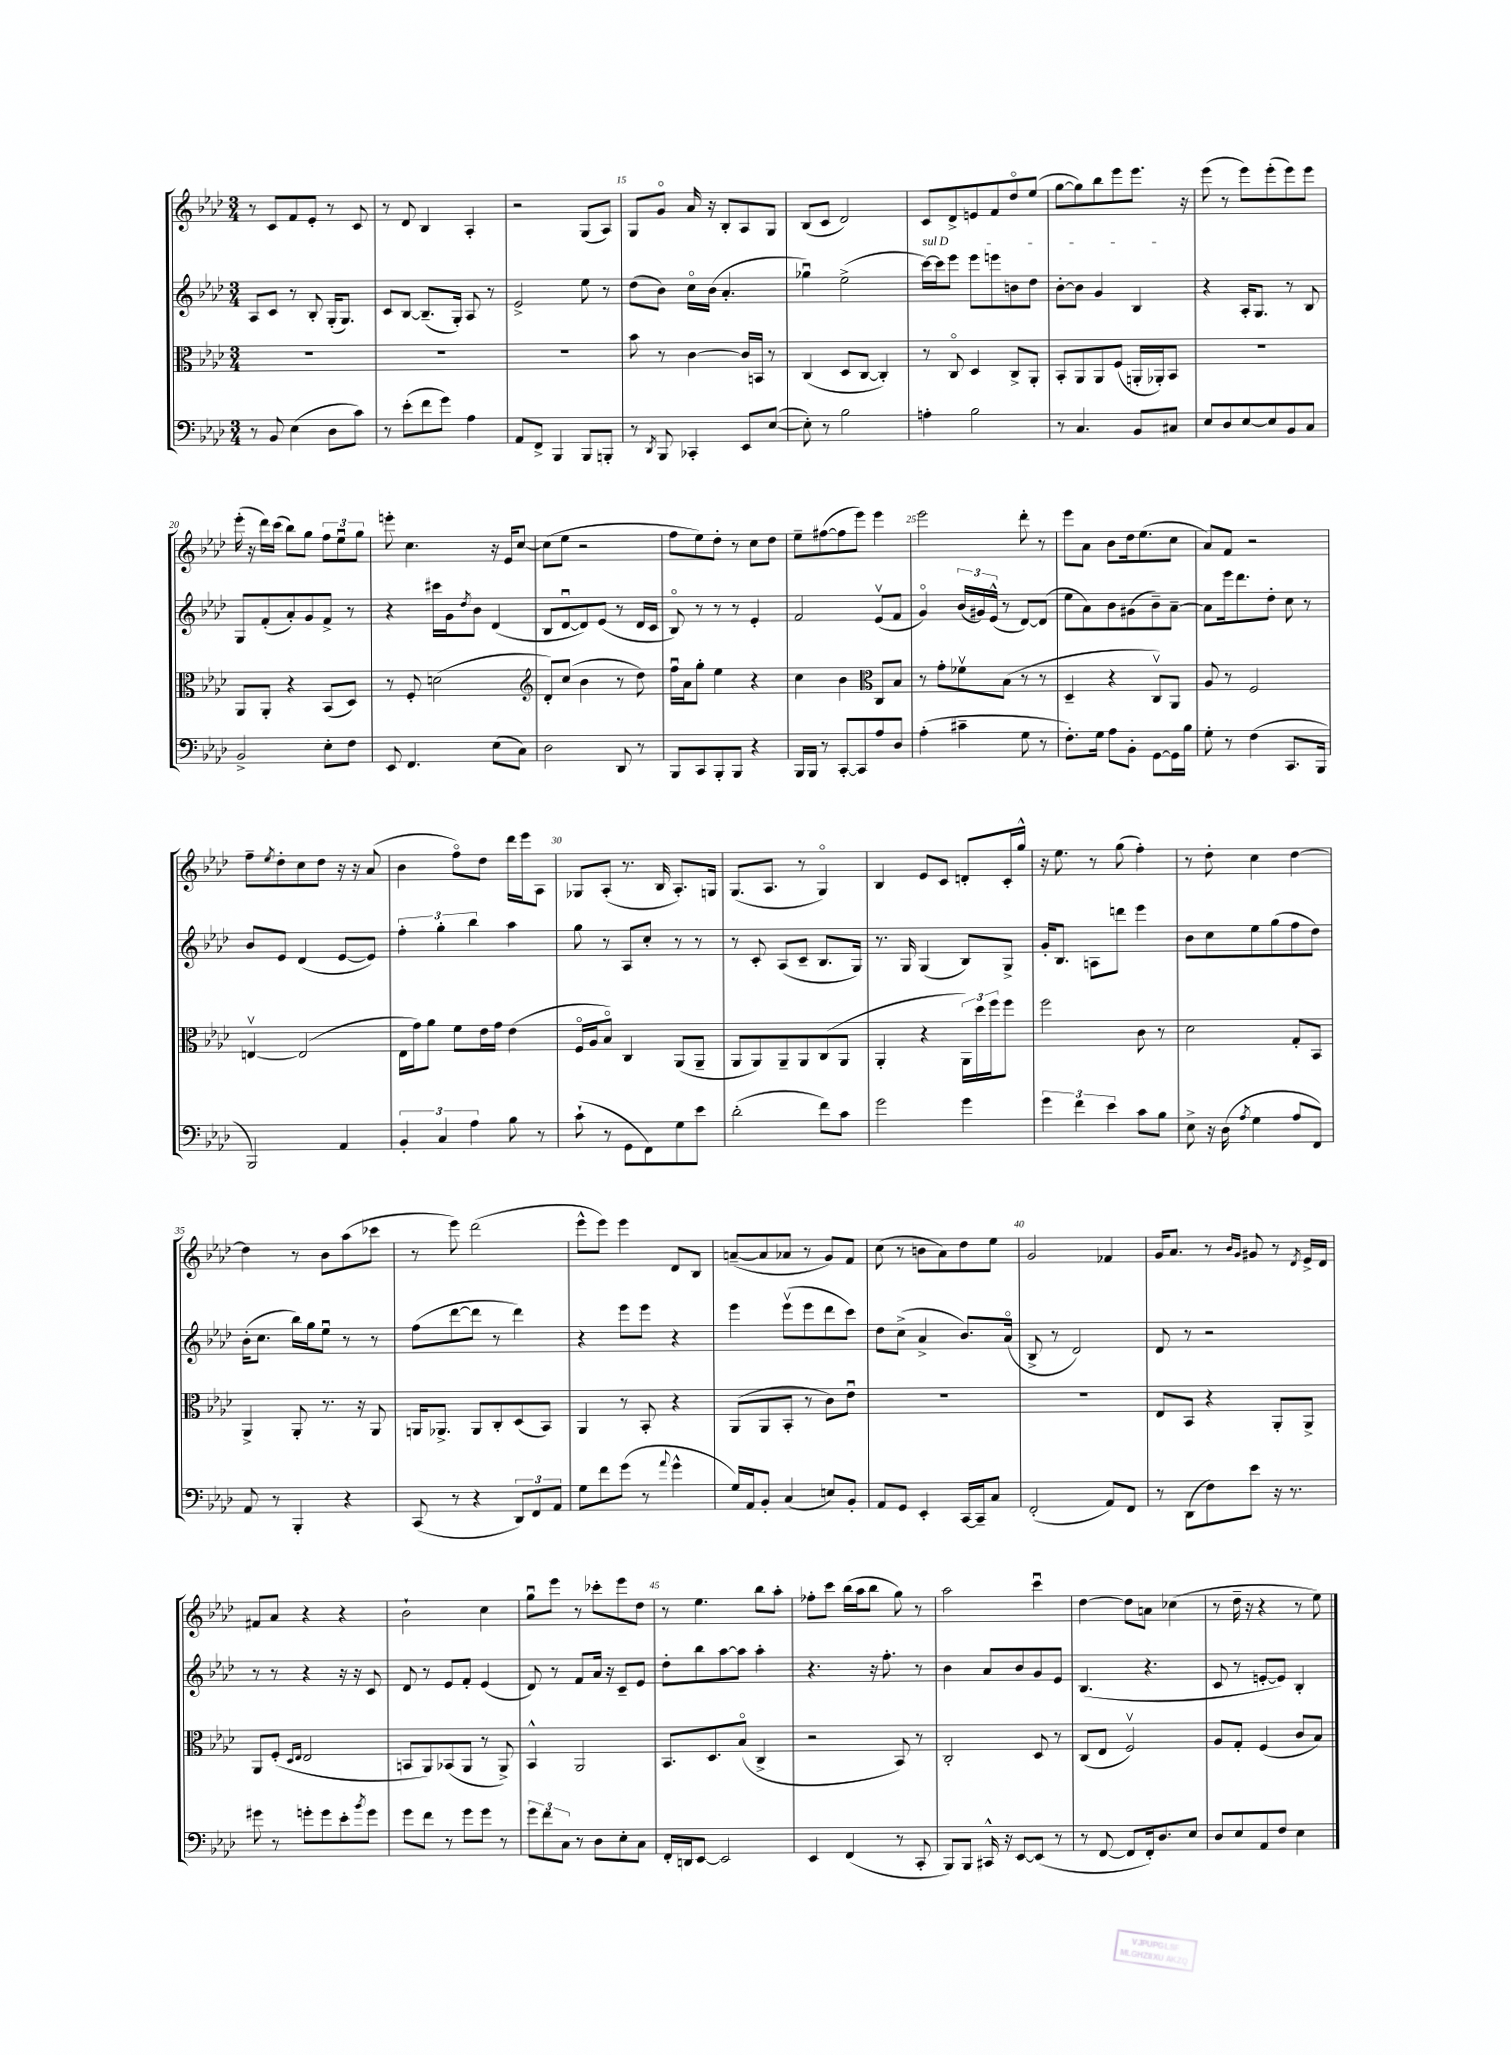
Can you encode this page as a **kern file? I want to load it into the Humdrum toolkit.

**kern	**kern	**kern	**kern
*part4	*part3	*part2	*part1
*staff4	*staff3	*staff2	*staff1
*clefF4	*clefC3	*clefG2	*clefG2
*k[b-e-a-d-]	*k[b-e-a-d-]	*k[b-e-a-d-]	*k[b-e-a-d-]
*M3/4	*M3/4	*M3/4	*M3/4
=12	=12	=12	=12
8r	2.r	8A-/L	8r
8BB-/	.	8c/J	8c/L
(4E-\	.	8r	8f/
.	.	8B-'/	8e-'/J
8D-\L	.	(16G'/KL	8r
.	.	8.G/J)	.
8c\J)	.	.	8c/
=13	=13	=13	=13
8r	2.r	8c/L	8r
(8e-'\L	.	[8B-/J	8d-/
8f\	.	(8.B-~/L]	4B-/
8g\J)	.	.	.
.	.	16G'/Jk)	.
4A-\	.	8A-/	4A-'/
.	.	8r	.
=14	=14	=14	=14
8AA-/L	2.r	2e-^/	2r
8FF^/J	.	.	.
4BBB-/	.	.	.
8BBB-/L	.	8ee-\	(8G/L
8BBBn'/J	.	8r	8A-/J)
=15	=15	=15	=15
8r	8b-\	(8dd-\L	8G/L
8qDD-/	.	.	.
8BBB-/	8r	8b-\J)	8g/J
4CC-X'/	[4c\	16cc\LL	16a-/
.	.	(16b-\JJ	16r
.	.	4.a-'/	8B-'/L
8EE-/L	16c/LL]	.	8A-/
.	16BBn/JJ	.	.
([8E-/J	8r	.	8G/J
=16	=16	=16	=16
8E-'\])	(4C/	4gg-Xu\)	(8B-/L
8r	.	.	8c/J
2B-\	8D-/L	(2ee-^\	2d-/)
.	[8C/J	.	.
.	4C'/])	.	.
=17	=17	=17	=17
!	!	!LO:TX:a:i:t=sul D	!
4An'\	8r	[16ccc\LL)	8c/L
.	.	16ccc\J]	.
.	8C/	8eee-\J	8d-^/
2B-\	4D-/	8eee-\L	8en/
.	.	8eeen\	8f/
.	8C^/L	8bn\	8dd-/
.	8AA-'/J	8dd-\J	(8ee-/J
=18	=18	=18	=18
8r	8BB-'/L	[8b-'\L	[8gg\L
4.C/	8AA-/	8b-\J]	8gg\])
.	8AA-/	4g/	8bb-\
.	(8F/J	.	8eee-\
8BB-/L	16AAn'/LL	4B-/	8.eee-\J
.	16AA-X'/J)	.	.
8C#X/J	8BB-/J	.	.
.	.	.	16r
=19	=19	=19	=19
8E-/L	2.r	4r	(8eee-\
8D-/	.	.	8r
[8E-/	.	16A-'/KL	8eee-\L)
.	.	8.G/J	.
8E-/]	.	.	(8eee-'\
8BB-/	.	8r	8eee-\)
8C/J	.	8B-/	8eee-\J
!!LO:LB:g=z
=20	=20	=20	=20
2BB-^/	8AA-/L	8G/L	(16eee-'\
.	.	.	16r
.	8AA-'/J	(8f'/	16ddd-\LL)
.	.	.	(16ccc\JJ
.	4r	8a-'/)	8bb-\L)
.	.	8g/	8gg\J
8E-'\L	(8BB-/L	8f^/J	12ff\L
.	.	.	12ee-u\
8F\J	8D-/J)	8r	.
.	.	.	12gg\J
=21	=21	=21	=21
8EE-/	8r	4r	8eeen'\
4.FF/	8F'/	.	4.cc\
.	(2dn\	16ccc#X\LL	.
.	.	16g\J	.
.	.	8qdd-/	.
.	.	8b-\J	.
(8E-\L	.	(4d-/	16r
.	.	.	16e-/KL
8C\J)	.	.	[8cc/J
=22	=22	=22	=22
*	*clefG2	*	*
2D-\	8d-'/L)	8B-/L	(8cc\L]
.	(8cc/J	[8d-u/	8ee-\J
.	4b-\	8d-/])	2r
.	.	(8e-/J	.
8DD-/	8r	8r	.
8r	8dd-\)	16d-/LL	.
.	.	16c/JJ	.
=23	=23	=23	=23
8BBB-/L	16ffu\LL	8B-/)	8ff\L
.	16a-\J	.	.
8CC/	8gg'\J	8r	8ee-\)
8BBB-'/	4ee-\	8r	8dd-'\J
8BBB-/J	.	8r	8r
4r	4r	4e-'/	8cc\L
.	.	.	8dd-\J
=24	=24	=24	=24
16BBB-/LL	4cc\	2f/	8ee-~\L
16BBB-/JJ	.	.	.
8r	.	.	([8ff#X\
[8CC'/L	4b-\	.	8ff#\]
8CC/]	.	.	8eee-\J)
*	*clefC3	*	*
8A-/	8C/L	(8e-v/L	4eee-\
8D-/J	8B-/J	8f/J	.
=25	=25	=25	=25
(4A-'\	8r	4g/)	2eee-\
.	8g'\L	.	.
4c#X~\	8f-Xv\	(24b-/LL	.
.	.	24g#X/)	.
.	.	(24e-^^/JJ	.
.	(8B-\J	8r	.
8G\	8r	[8d-/L)	8ddd-'\
8r	8r	(8d-/J]	8r
=26	=26	=26	=26
8.F'\L)	4D-~/	8ee-\L	8eee-\L
.	.	8a-\)	8a-\J
16G\Jk	.	.	.
8A-\L	4r	8b-\	8b-\L
8BB-'\J	.	(8g#X\	16dd-\k
.	.	.	(8.ee-\
[8GG\L	8Cv/L)	8b-~\)	.
16GG\L]	8AA-/J	[8a-~\J	8cc\J
16B-\JJ	.	.	.
=27	=27	=27	=27
8G'\	8A-/	8a-\L]	8a-/L)
8r	8r	16eee-\k	8f/J
.	.	8.ddd-\	.
(4F\	2F/	.	2r
.	.	8dd-'\J	.
8.CC/L	.	8cc\	.
.	.	8r	.
16BBB-/Jk	.	.	.
!!LO:LB:g=z
=28	=28	=28	=28
2BBB-/)	[4Env/	8b-/L	8ff~\L
.	.	.	8qee-/
.	.	8e-/J	8dd-'\
.	(2E/]	(4d-/	8cc\
.	.	.	8dd-\J
4AA-/	.	[8e-/L	16r
.	.	.	16r
.	.	8e-/J])	(8a-/
=29	=29	=29	=29
6BB-'/	16E-\LL	6ff'\	4b-\
.	16g\J)	.	.
.	8a-\J	.	.
6C/	.	6gg'\	.
.	8f\L	.	8ff\L)
6A-\	.	6bb-\	.
.	16e-\L	.	8dd-\J
.	16g\JJ	.	.
8B-\	(4e-\	4aa-\	16ddd-\LL
.	.	.	16eee-\J
8r	.	.	8A-\J
=30	=30	=30	=30
(8c`\	16F/LL	8gg\	8G-X/L
.	16A-/J	.	.
8r	8B-/J)	8r	(8A-'/J
8GG\L	4C/	8A-/L	8.r
8FF\)	.	8cc'/J	.
.	.	.	16B-/
8G\	(8AA-/L	8r	8.A-'/L)
8e-\J	8AA-~/J	8r	.
.	.	.	16Gn/Jk
=31	=31	=31	=31
(2d-'\	8AA-/L	8r	(8.G/L
.	8AA-/)	8c'/	.
.	.	.	8.A-/J
.	8AA-~/	(8A-/L	.
.	8AA-/	8c~/J	8r
8f\L)	(8C/	8.B-/L	4G/)
8c\J	8AA-/J	.	.
.	.	16G/Jk)	.
=32	=32	=32	=32
2g\	4AA-'/	8.r	4B-/
.	.	16G/	.
.	4r	(4G/	8e-/L
.	.	.	8c/J
4g\	24AA-\LL)	8B-/L)	8dn'/L
.	24dd-\	.	.
.	24ff\J	.	.
.	8ff\J	8G^/J	16c'/L
.	.	.	16gg^^/JJ
=33	=33	=33	=33
6g\	2ff\	16g'/KL	16r
.	.	8.B-/J	8.ee-\
6f\	.	.	.
.	.	8An\L	8r
6e-\	.	.	.
.	.	8dddn\J	(8gg\
8c\L	8c\	4eee-\	4ff'\)
8B-\J	8r	.	.
=34	=34	=34	=34
8E-^\	2d-\	8b-\L	8r
16r	.	8cc\	8dd-'\
(16D-\	.	.	.
8qA-/	.	.	.
4G\	.	8ee-\	4cc\
.	.	(8gg\	.
8A-/L	8G'/L	8ff\	[4dd-\
8FF/J)	8BB-/J	8dd-\J)	.
!!LO:LB:g=z
=35	=35	=35	=35
8AA-/	4AA-^/	(16b-'\KL	4dd-\]
.	.	8.cc\J	.
8r	.	.	.
4BBB-'/	8AA-'/	16bb-\LL)	8r
.	.	16gg\J	.
.	8.r	8ee-u\J	8b-\L
4r	.	8r	(8aa-\
.	16r	.	.
.	8AA-/	8r	8ccc-X\J
=36	=36	=36	=36
(8CC/	16AAn/KL	(8ff\L	8r
.	8.AA-X^/J	.	.
8r	.	[8ddd-\	8eee-\)
4r	8AA-/L	8ddd-\J]	(2ddd-\
.	8C'/	8r	.
12DD-/L)	(8D-/	4ddd-\)	.
12FF/	.	.	.
.	8BB-/J)	.	.
12AA-/J	.	.	.
=37	=37	=37	=37
8G\L	4AA-/	4r	8eee-^^\L
8f\	.	.	8eee-\J)
(8g\J	8r	8eee-\L	4eee-\
8r	8BB-'/	8eee-\J	.
8qqa-/	.	.	.
4g^^\	4r	4r	8d-/L
.	.	.	8B-/J
=38	=38	=38	=38
16G/LL)	(8AA-/L	4eee-\	([8an~/L
16AA-/J	.	.	.
8BB-'/J	8AA-/	.	8a/]
(4C/	8BB-'/J	(8eee-v\L	8a-X/J
.	8r	8eee-\	8r
8En/L)	8c\L)	8ddd-\	8g/L)
8BB-'/J	8e-u\J	8ccc\J)	8f/J
=39	=39	=39	=39
8AA-/L	2.r	8dd-\L	(8cc\
8GG/J	.	(8cc^\J	8r
4EE-'/	.	4a-^/	8bn\L
.	.	.	8a-\)
[16CC/LL	.	8.b-/L)	8dd-\
16CC~/J]	.	.	.
8C/J	.	.	8ee-\J
.	.	(16a-/Jk	.
=40	=40	=40	=40
(2FF'/	2.r	8B-^/	2g/
.	.	8r	.
.	.	2d-/)	.
8AA-/L)	.	.	4f-X/
8FF/J	.	.	.
=41	=41	=41	=41
8r	8E-/L	8d-/	16g/KL
.	.	.	8.a-/J
(8DD-\L	8BB-/J	8r	.
8F\)	4r	2r	8r
.	.	.	16qqb-/LL
.	.	.	16qqg/JJ
8e-\J	.	.	8g#X/
16r	8AA-'/L	.	8r
8.r	.	.	.
.	.	.	8qd-/
.	8AA-^/J	.	16e-^/LL
.	.	.	16d-/JJ
!!LO:LB:g=z
=42	=42	=42	=42
8g#X\	8AA-/L	8r	8f#X/L
8r	(8F'/J	8r	8a-/J
.	16qqD-/LL	.	.
.	16qqE-/JJ	.	.
8gn'\L	2E-/	4r	4r
8g\	.	.	.
8e-'\	.	16r	4r
.	.	16r	.
8qb-/	.	.	.
8g\J	.	8c/	.
=43	=43	=43	=43
8g\L	8BBn/L	8d-/	2b-`\
8f\J	8AA-/)	8r	.
8r	(8BB-X/	8e-/L	.
8g\L	8AA-/J	8f'/J	.
8g\J	8r	(4e-/	4cc\
8r	8AA-^/)	.	.
=44	=44	=44	=44
12g\L	4BB-^^/	8d-/)	8ggu\L
12f\	.	.	.
.	.	8r	8eee-\J
12C\J	.	.	.
8r	2AA-/	8f/L	8r
8D-\L	.	16a-/Jk	8ccc-X'\L
.	.	16r	.
8E-'\	.	8c~/L	8eee-\
8C\J	.	8e-/J	8dd-\J
=45	=45	=45	=45
16FF'/LL	8.BB-/L	8dd-'\L	8r
16DDn/J	.	.	.
[8EE-/J	.	8bb-\	4.ee-\
.	8.D-/	.	.
2EE-/]	.	[8aa-\	.
.	(8B-/J	8aa-\J]	.
.	4C^/	4aa-'\	8bb-\L
.	.	.	8aa-'\J
=46	=46	=46	=46
4EE-/	2r	4.r	8ff-X'\L
.	.	.	8ccc\J
(4FF/	.	.	(16bb-\LL
.	.	.	16aa-\J
.	.	16r	8bb-\J
.	.	8.ff'\	.
8r	8BB-/)	.	8gg\)
8CC'/	8r	8r	8r
=47	=47	=47	=47
8BBB-/L)	2C'/	4b-\	2aa-\
8BBB-/J	.	.	.
16CC#X^^/	.	8a-/L	.
16r	.	.	.
[8EE-/L	.	8b-/	.
(8EE-/J]	8D-/	8g/	4cccu\
8r	8r	8e-/J	.
=48	=48	=48	=48
8r	(8C/L	(4.B-/	[4dd-\
[8FF/	8E-/J	.	.
8FF/L]	2Fv/)	.	8dd-\L]
16FF'/k)	.	4.r	8an\J
8.D-/	.	.	.
.	.	.	(4cc-X\
8E-/J	.	.	.
=49	=49	=49	=49
8D-/L	8A-/L	8c/	8r
8E-/	8G'/J	8r	16dd-~\
.	.	.	16r
8AA-/	(4F/	[8en'/L	4r
8F/J	.	8e/J])	.
4E-\	8c/L	4B-'/	8r
.	8B-/J)	.	8ee-\)
==	==	==	==
*-	*-	*-	*-
